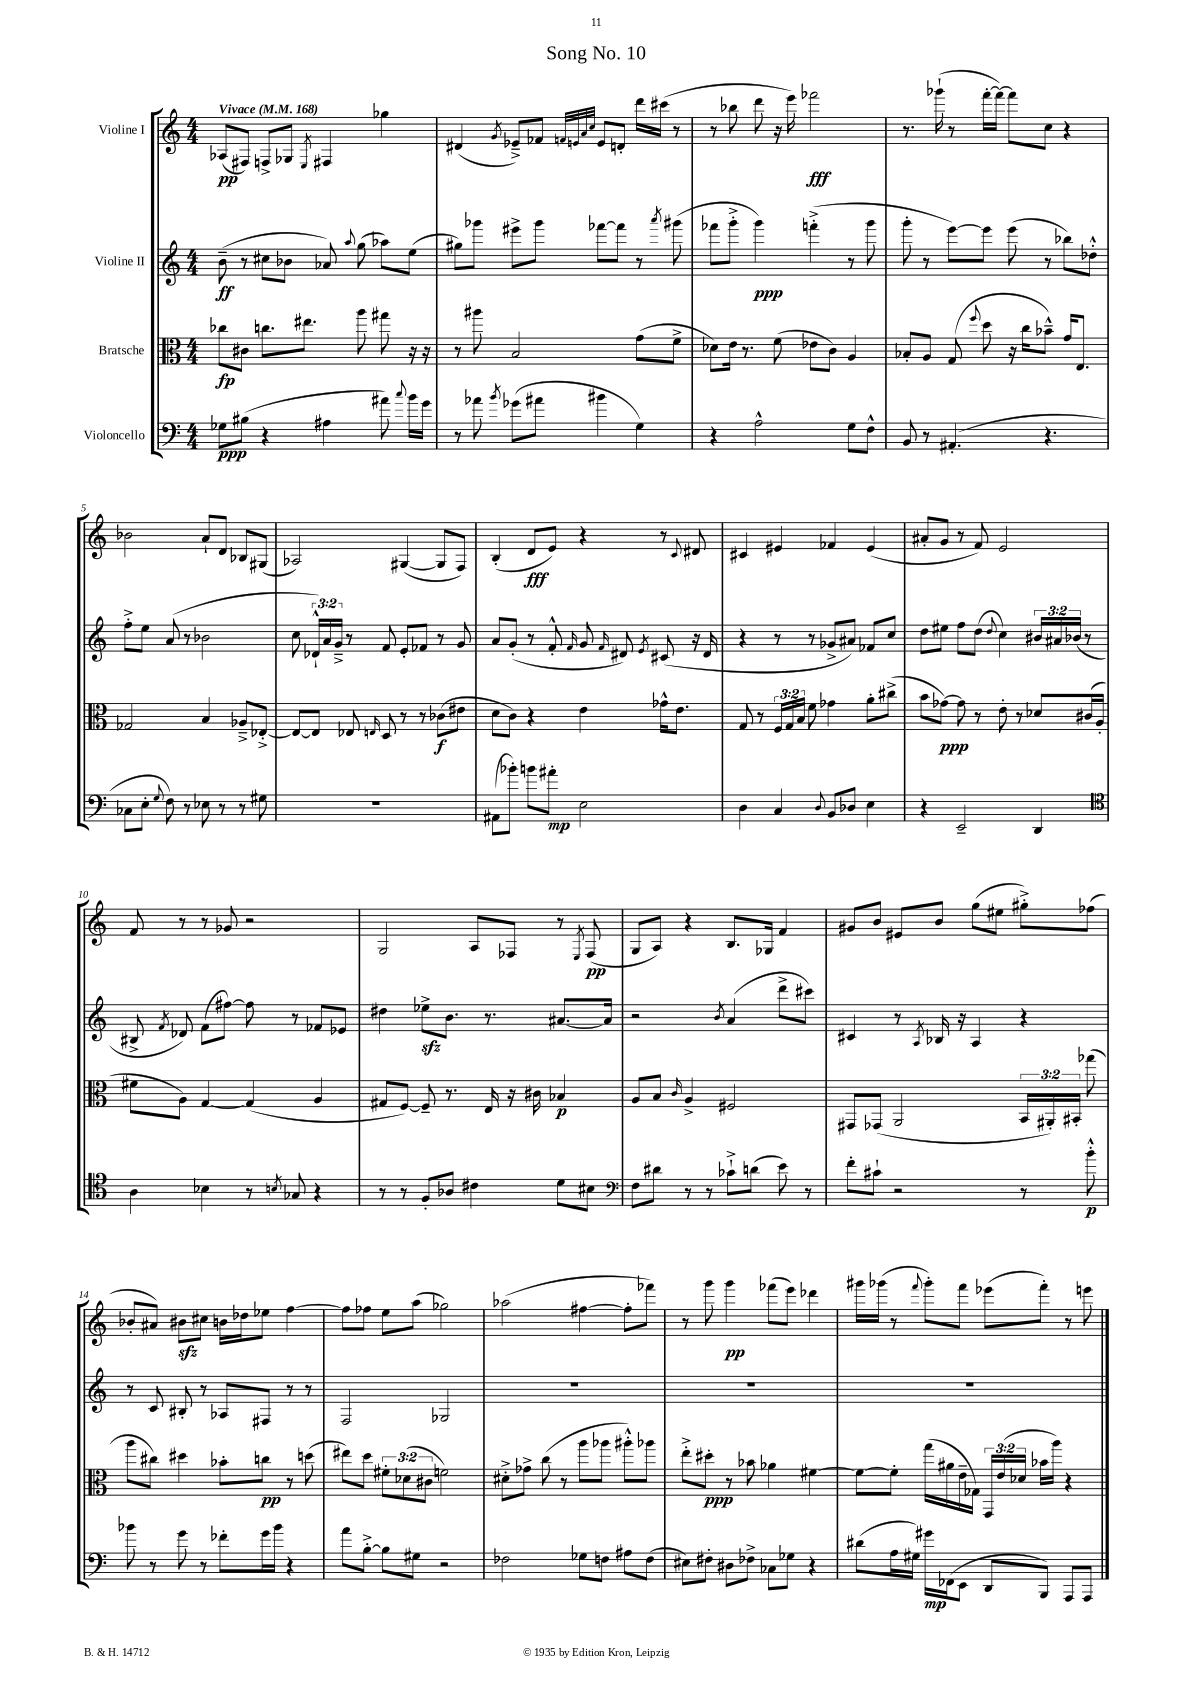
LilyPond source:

\header { title = "Song No. 10" }
<<
\new StaffGroup <<
\new Staff = "s0" \with { instrumentName = "Violine I" } {
    \clef treble \key c \major \numericTimeSignature \time 4/4 \tempo "Vivace" 4 = 168
    \autoBeamOff aes8[\pp( fis8]) f8[-> ges8] \acciaccatura { e8 } fis4 ges''4 |
    dis'4( \acciaccatura { g'8 } ees'8[--->) fes'8] \grace { f'32[ e'32 a'32 c''32] } e'8[ d'8]-. d'''16[ cis'''16]( r8 |
    r8 bes''8 d'''8 r16 e'''16) fes'''2\fff |
    r8. ges'''16-!( r8 f'''16[~-. f'''16]~) f'''8[ c''8] r4 |
    bes'2 a'8[-! d'8] bes8[ gis8]( |
    aes2) gis4~( gis8[ f8]) |
    b4-.( d'8[\fff e'8]) r4 r8 \appoggiatura { c'8 } dis'8 |
    cis'4 eis'4 fes'4 eis'4( |
    ais'8[-. g'8] r8 f'8) e'2 |
    f'8 r8 r8 ges'8 r2 |
    g2 a8[ fes8] r8 \acciaccatura { e8 } fes8\pp( |
    g8[ a8]) r4 b8.[ ges16] f'4 |
    gis'8[ b'8] eis'8[ b'8] g''8[( eis''8] gis''8[-.->) fes''8]( |
    bes'8[-. ais'8]) bis'8[\sfz cis''8] b'16[ des''16 ees''8] f''4~ |
    f''8[ fes''8] e''8[ a''8]( ges''2) |
    aes''2( fis''4~ fis''8[-. fes'''8]) |
    r8 g'''8 g'''4\pp fes'''8[( e'''8]) des'''4 |
    gis'''16[ ges'''16]( r8 \appoggiatura { f'''8 } ges'''8[-.) f'''8] ees'''8[( f'''8]-.) r8 e'''8 \bar "|." |
}
\new Staff = "s1" \with { instrumentName = "Violine II" } {
    \clef treble \key c \major \numericTimeSignature \time 4/4 \override Staff.TupletNumber.text = #tuplet-number::calc-fraction-text
    \autoBeamOff b'8--\ff( r8 cis''8[ bes'8] aes'8) \appoggiatura { a''8 } g''8( aes''8[) e''8]( |
    gis''8[) ges'''8] eis'''8[-> ges'''8] fes'''8[~ fes'''8] r8 \acciaccatura { a'''8 } gis'''8( |
    fes'''8[ g'''8]-.-> g'''4\ppp) f'''4-.->( r8 g'''8 |
    g'''8-. r8 e'''8[~) e'''8] e'''8( r8 bes''8[) des''8]-.-^ |
    f''8[-.-> e''8] a'8( r8 bes'2 |
    c''8 \tuplet 3/2 { des'16[-!-^) a'16 g'16]---> } r8 f'8 e'8[-. fes'8] r8 g'8 |
    a'8[ g'8]-.( r8 f'8-.-^ \grace { f'16 } g'8 \grace { f'16 } dis'8) \acciaccatura { e'8 } cis'8( r16 dis'16 |
    r4 r8 r8 ges'8[-> ais'8]) fes'8[ c''8] |
    d''8[ eis''8] f''8[ d''8]( \appoggiatura { d''8 } c''4) \tuplet 3/2 { bis'16[ ais'16 bes'16]( } r8 |
    bis8-> \acciaccatura { f'8 } des'8) f'8[( fis''8]~) fis''8 r8 fes'8[ ees'8] |
    dis''4 ees''8[->\sfz b'8.] r8. ais'8.[~ ais'16] |
    r2 \acciaccatura { b'8 } a'4( d'''8[-> cis'''8]) |
    cis'4 r8 \acciaccatura { a8 } bes16 r16 a4 r4 |
    r8 c'8 bis8-. r8 aes8[ fis8] r8 r8 |
    f2 ges2 |
    R1 |
    R1 |
    R1 \bar "|." |
}
\new Staff = "s2" \with { instrumentName = "Bratsche" } {
    \clef alto \key c \major \numericTimeSignature \time 4/4 \override Staff.TupletNumber.text = #tuplet-number::calc-fraction-text
    \autoBeamOff ces''8[\fp cis'8] c''8.[ eis''8.] a''8 gis''8 r16 r16 |
    r8 ais''8 b2 g'8[( f'8]-> |
    des'8[) e'16] r8. f'8( ees'8[ c'8]) a4 |
    bes8[-. a8] g8( \appoggiatura { f''8 } d''8 r16 c''16[ bes'8]---^) g'16[ e8.] |
    ges2 b4 aes8[---> ees8]~-.-> |
    ees8[~ ees8] ees8 \grace { e16 } d8 r8 r8 ces'8[\f( eis'8] |
    d'8[ c'8]) r4 e'4 ges'16[-^ e'8.] |
    g8 r8 \tuplet 3/2 { f16[ g16 b16] } f'8 ges'4 a'8[-. cis''8]->( |
    b'8[ ges'8]~\ppp) ges'8 r8 e'8-. r8 des'8[ cis'16( a16]-. |
    fis'8[ a8]) g4~ g4( a4 |
    gis8[ f8]~) f8-- r8. e16 r16 cis'16 bes4\p |
    a8[ b8] \grace { c'16 } a4-> fis2 |
    gis,8[ ges,8]( a,2 \tuplet 3/2 { b,16[ ais,16-.) bis,16]-. } ges''8( |
    a''8[ cis''8]) dis''4 bes'8[-. c''8]\pp r8 d''8( |
    eis''8[) d''8] \tuplet 3/2 { fis'8[-. des'8( cis'8] } f'2) |
    dis'8[-.-> ges'8]-> c''8( r8 a''8[ aes''8] ais''8[-.-^) aes''8] |
    e''8[-.-> dis''8]-.\ppp r8 bes'8 aes'4 fis'4~ |
    fis'8[~ fis'8]-. g''16[( ais'16 e'16-- ges16]) \tuplet 3/2 { g,16[ e'16( des'16] } bes'16[ a''16]) r4 \bar "|." |
}
\new Staff = "s3" \with { instrumentName = "Violoncello" } {
    \clef bass \key c \major \numericTimeSignature \time 4/4
    \autoBeamOff ges8[\ppp bis8]( r4 ais4 ais'8) \appoggiatura { c''8 } b'16[ g'16] |
    r8 aes'8 \acciaccatura { b'8 } ges'8[( ais'8] bis'4 g4) |
    r4 a2-^ g8[ f8]-^ |
    b,8 r8 ais,4.-.( r4. |
    ces8[ e8]-. \appoggiatura { g8 } f8) r8 ees8 r8 r8 gis8 |
    R1 |
    ais,8[( bes'8]-.) b'8[ ais'8]-.\mp e2 |
    d4 c4 \appoggiatura { d8 } b,8[ des8] e4 |
    r4 e,2-- d,4 |
    \clef tenor a4 bes4 r8 \acciaccatura { b8 } ges8 r4 |
    r8 r8 f8[-. aes8] cis'4 d'8[ bis8] |
    \clef bass f8[ dis'8] r8 r8 ces'8[-!-> d'8]( e'8) r8 |
    f'8[-. cis'8]-! r2 r8 b'8-.-^\p |
    bes'8 r8 g'8 r8 fes'8[-. g'16 bes'16] r4 |
    a'8[ b8]~-.-> b8[ gis8] r2 |
    fes2 ges8[ f8] ais8[ f8]( |
    eis8[) fis8]-. dis8[ fes8]-> ces8[ ges8] r4 |
    dis'8[( a16 gis16]) gis'16[\mp fes,16( e,8] d,8[ b,,8]) a,,8[ a,,8] \bar "|." |
}
>>
>>
